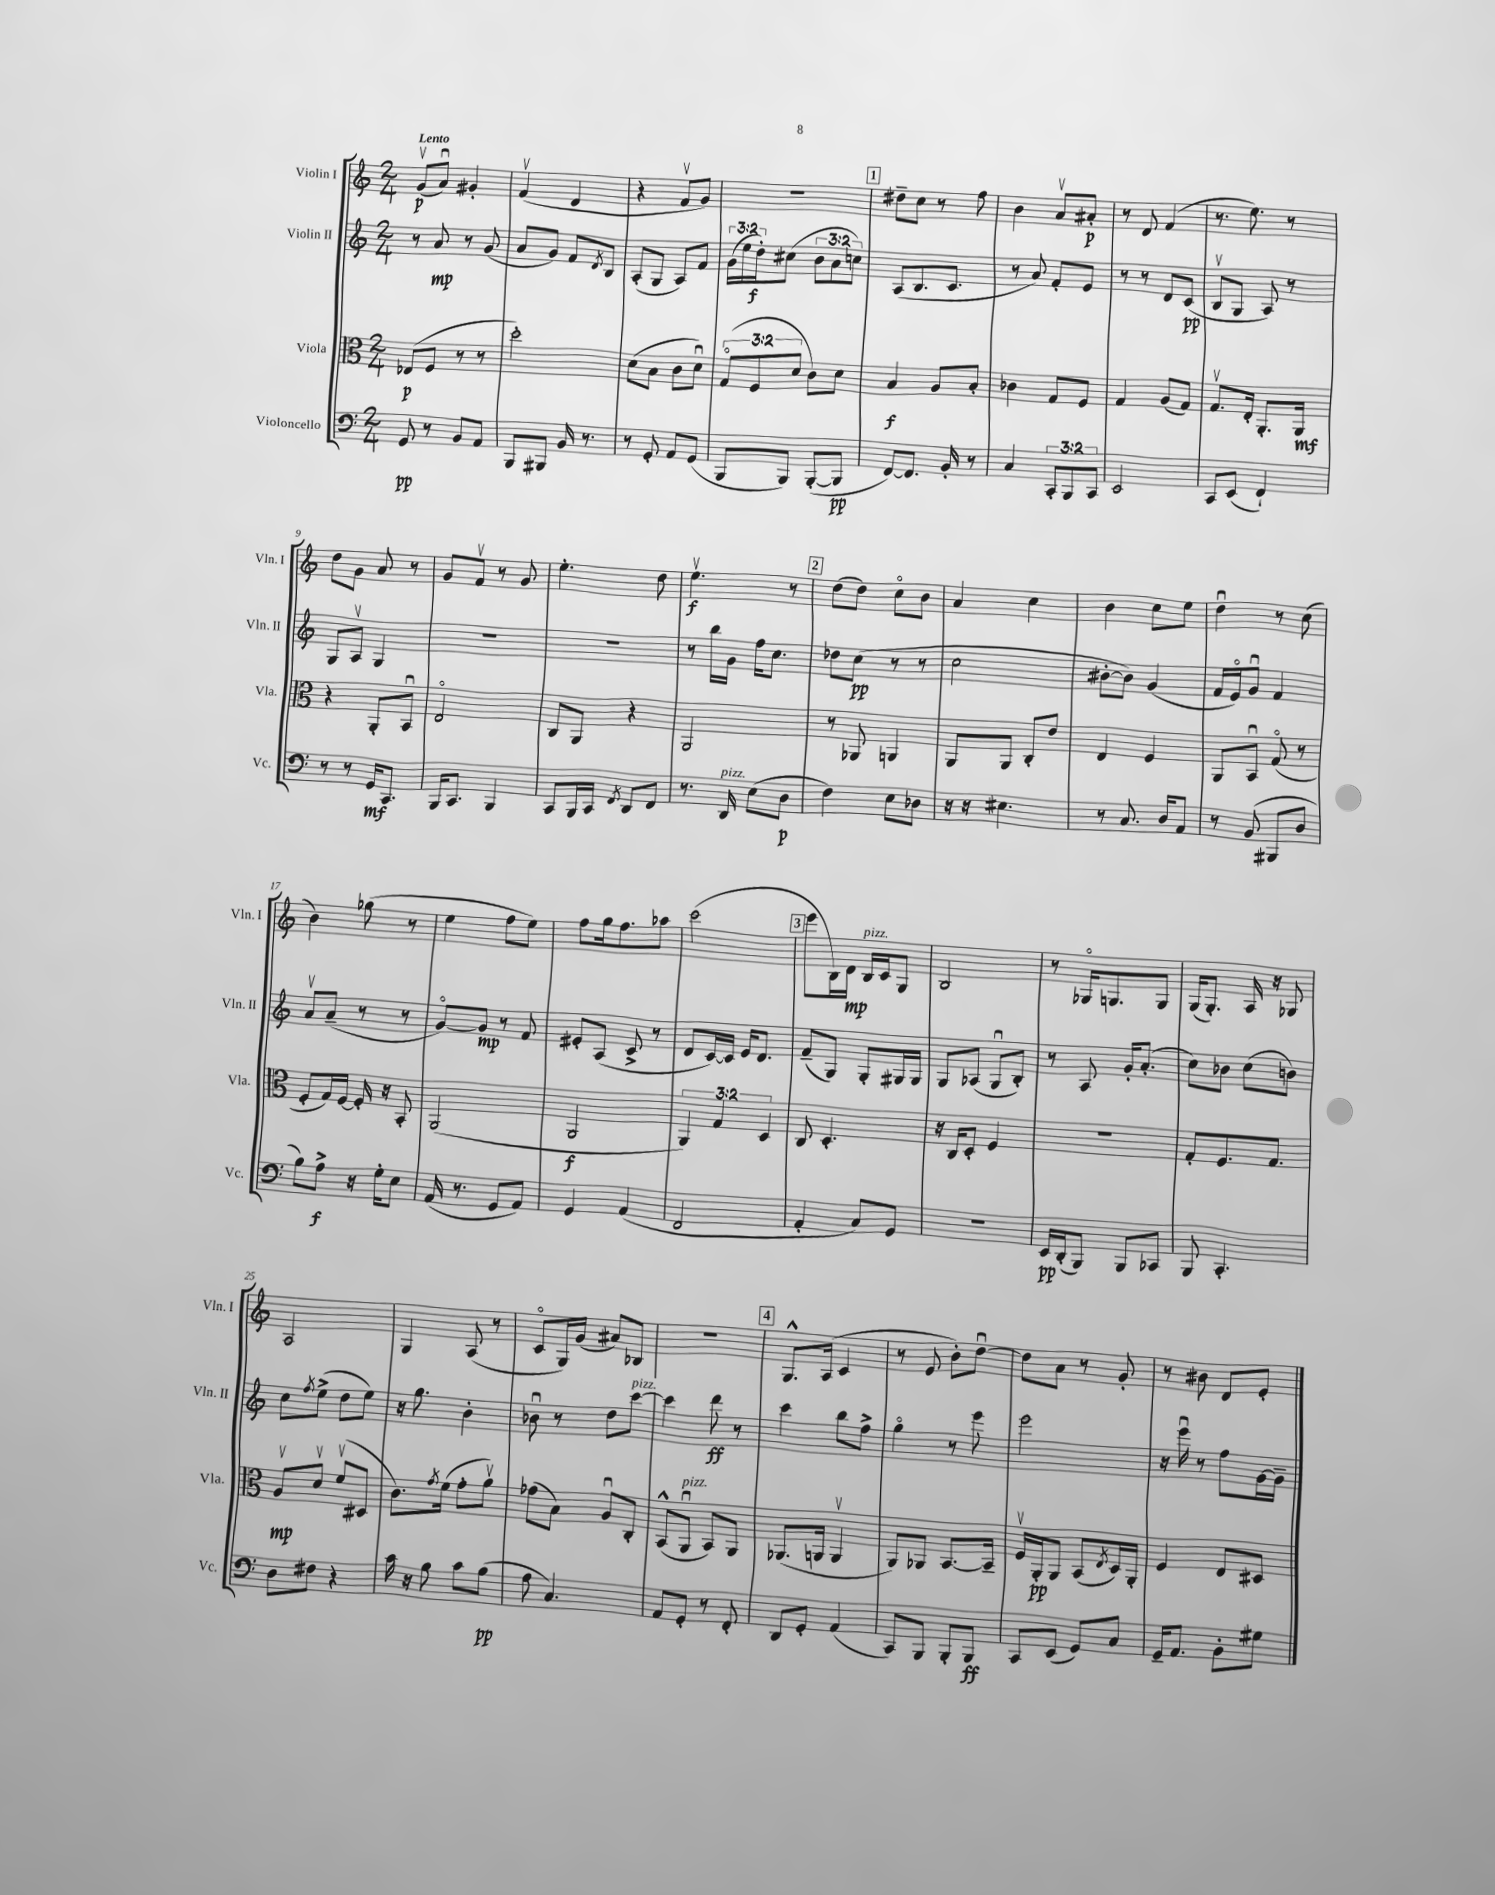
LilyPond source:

<<
\new StaffGroup <<
\new Staff = "s0" \with { instrumentName = "Violin I" shortInstrumentName = "Vln. I" } {
    \clef treble \key c \major \numericTimeSignature \time 2/4 \tempo "Lento"
    g'8\upbow\p( a'8\downbow) gis'4-. |
    f'4\upbow( d'4 |
    r4 f'8\upbow g'8) |
    R2 |
    \mark \markup { \box "1" } dis''8-- c''8 r8 f''8 |
    b'4 a'8\upbow ais'8-.\p |
    r8 d'8 f'4( |
    r8. e''8.) r8 |
    d''8 g'8 a'8 r8 |
    g'8 f'8\upbow r8 g'8 |
    e''4.-. d''8 |
    e''4.\upbow\f r8 |
    \mark \markup { \box "2" } d''8( d''8) c''8\flageolet b'8 |
    a'4 c''4 |
    b'4 c''8 e''8 |
    d''4\downbow r8 c''8( |
    b'4) ges''8( r8 |
    e''4 f''8 e''8) |
    f''8 g''16 f''8. aes''8 |
    c'''2( |
    \mark \markup { \box "3" } e'''8 b16) d'16\mp b16^\markup { \italic "pizz." } c'16 g8 |
    b2 |
    r8 ges16\flageolet g8. g8 |
    g16( g8.-.) a16 r16 ges8 |
    a2 |
    g4 a8( r8 |
    c'8\flageolet g16) g'16( ais'8) bes8 |
    R2 |
    \mark \markup { \box "4" } g8.-^ a16( c'4 |
    r8 e'8 b'8-.) d''8~\downbow |
    d''8 a'8 r8 g'8-. |
    r8 bis'8 d'8 e'8-. \bar "|." |
}
\new Staff = "s1" \with { instrumentName = "Violin II" shortInstrumentName = "Vln. II" } {
    \clef treble \key c \major \numericTimeSignature \time 2/4 \override Staff.TupletNumber.text = #tuplet-number::calc-fraction-text
    r8 a'8\mp r8 g'8( |
    a'8 g'8) f'8 \acciaccatura { d'8 } b8 |
    a8-.( g8 a8) f'8 |
    \tuplet 3/2 { g'16( e''16 d''16-.\f) } cis''8( \tuplet 3/2 { b'8 a'8 c''8) } |
    \mark \markup { \box "1" } a8( b8. c'8. |
    r8 a'8) f'8-. e'8 |
    r8 r8 d'8 c'8\pp( |
    b8\upbow g8 a8) r8 |
    g8 a8\upbow g4 |
    R2 |
    R2 |
    r8 b''16 g'16 f''16 c''8. |
    \mark \markup { \box "2" } des''8 c''8\pp( r8 r8 |
    c''2 |
    bis'8~-. bis'8) g'4( |
    f'16 e'16\flageolet) g'8\downbow f'4 |
    a'8\upbow a'8--( r8 r8 |
    g'8~\flageolet) g'8\mp r8 f'8 |
    eis'8-. a8( c'8-> r8 |
    d'8 c'16~) c'16 e'16 d'8. |
    \mark \markup { \box "3" } f'8--( g8) g8-. gis16 gis16 |
    g8 aes8( g8\downbow b8-.) |
    r8 a8 g'16-. a'8.-.( |
    c''8) bes'8 c''8( b'8) |
    c''8 \acciaccatura { f''8 } e''8->( d''8 e''8) |
    r16 g''8. b'4-. |
    bes'8\downbow r8 d''8 c'''8~^\markup { \italic "pizz." } |
    c'''4 d'''8\ff r8 |
    \mark \markup { \box "4" } c'''4 b''8 f''8-> |
    g''4\flageolet r8 e'''8 |
    e'''2 |
    r16 e'''16\downbow r8 f''8 g'16~ g'16-- \bar "|." |
}
\new Staff = "s2" \with { instrumentName = "Viola" shortInstrumentName = "Vla." } {
    \clef alto \key c \major \numericTimeSignature \time 2/4 \override Staff.TupletNumber.text = #tuplet-number::calc-fraction-text
    ees8\p( f8 r8 r8 |
    d''2-.) |
    d'8( b8 c'8 d'8\downbow) |
    \tuplet 3/2 { g8\flageolet( f8 d'8 } c'8) d'8 |
    \mark \markup { \box "1" } b4\f a8 b8-. |
    ces'4 g8 f8 |
    g4 a8( g8) |
    g8.\upbow e16-. a,8.-. a,16\mf |
    r4 a,8-. b,8\downbow |
    e2\flageolet |
    c8 a,8 r4 |
    a,2 |
    \mark \markup { \box "2" } r8 aes,8 a,4 |
    a,8 a,8 c8-. e'8 |
    e4 f4 |
    a,8 b,8\downbow g8\flageolet( r8 |
    f8-. g16) f16~ f16-. r16 b,8-. |
    a,2( |
    a,2\f |
    \tuplet 3/2 { a,4) g4 d4 } |
    \mark \markup { \box "3" } c8 d4.-. |
    r16 c16 d8-. f4 |
    R2 |
    g8-. f8. g8. |
    a8\upbow\mp d'8\upbow f'8\upbow( dis8 |
    c'8.) \acciaccatura { g'8 } f'16( g'8-. a'8\upbow) |
    ges'8( b8) a8\downbow c8-. |
    b,8-^( a,8\downbow^\markup { \italic "pizz." } b,8) a,8 |
    \mark \markup { \box "4" } aes,8.( a,16 a,4\upbow |
    a,8) aes,8 b,8.~ b,16-- |
    f16\upbow a,16-.\pp a,8 b,8( \acciaccatura { e8 } d16) a,16-. |
    f4 e8 dis8 \bar "|." |
}
\new Staff = "s3" \with { instrumentName = "Violoncello" shortInstrumentName = "Vc." } {
    \clef bass \key c \major \numericTimeSignature \time 2/4 \override Staff.TupletNumber.text = #tuplet-number::calc-fraction-text
    g,8\pp r8 b,8 a,8 |
    b,,8 bis,,8 b,16 r8. |
    r8 g,8-. a,8 g,8( |
    b,,8 b,,8) b,,8~-.( b,,8\pp |
    \mark \markup { \box "1" } f,8~) f,8. b,16-. r8 |
    c4 \tuplet 3/2 { c,8-. b,,8 c,8 } |
    e,2 |
    c,8 e,8( f,4-!) |
    r8 r8 g,16\mf c,8. |
    b,,16 c,8. b,,4 |
    c,8 b,,16 c,16 \acciaccatura { f,8 } d,8 f,8 |
    r8. d,16^\markup { \italic "pizz." } e8( d8\p |
    \mark \markup { \box "2" } f4) e8 des8 |
    r16 r16 eis4. |
    r8 c8. d16 a,8 |
    r8 b,8( bis,,8 d8 |
    b8) a8->\f r16 g16-. e8 |
    a,16( r8. g,8 a,8) |
    g,4 a,4( |
    f,2 |
    \mark \markup { \box "3" } a,4-. c8) g,8 |
    R2 |
    e,16\pp d,16-.( b,,8) b,,8 ces,8 |
    b,,8 c,4.-. |
    d8 fis8 r4 |
    c'16 r16 b8 c'8 b8\pp( |
    a8 c4.) |
    a,8 g,8-. r8 f,8-. |
    \mark \markup { \box "4" } d,8 g,8-. a,4( |
    c,8) b,,8 b,,8-. b,,8\ff |
    c,8 e,8( g,8) c8 |
    g,16-- a,8. b,8-. gis8 \bar "|." |
}
>>
>>
